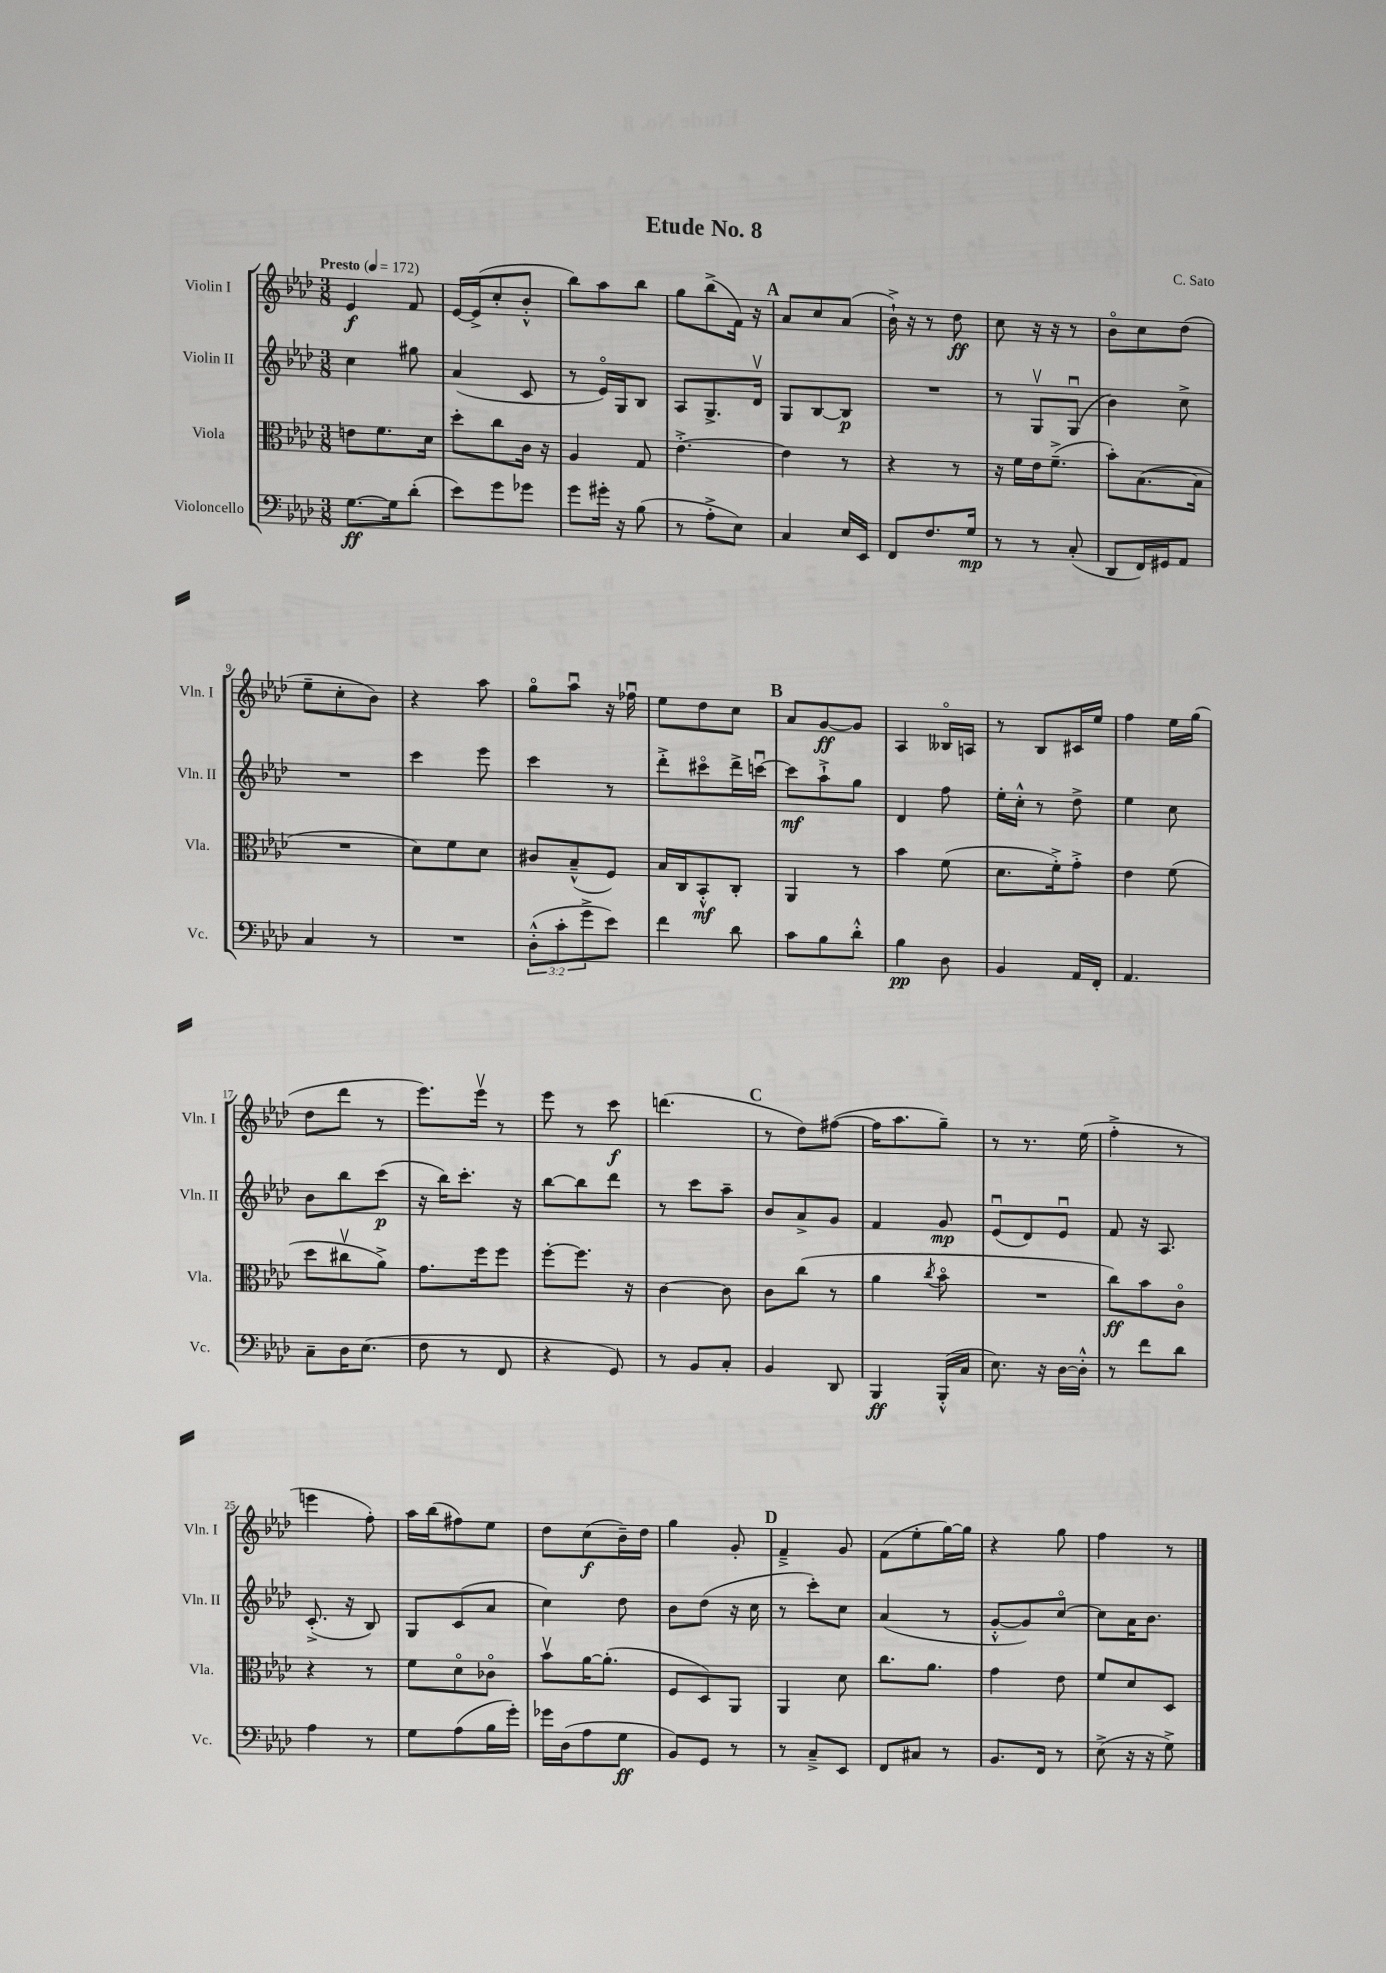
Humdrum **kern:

**kern	**kern	**kern	**kern
*staff4	*staff3	*staff2	*staff1
*clefF4	*clefC3	*clefG2	*clefG2
*k[b-e-a-d-]	*k[b-e-a-d-]	*k[b-e-a-d-]	*k[b-e-a-d-]
*M3/8	*M3/8	*M3/8	*M3/8
*MM172	*MM172	*MM172	*MM172
[8.G	8e	4cc	4e-
.	8.f	.	.
16G]	.	.	.
(8d-'	.	8gg#	8f
.	16d-	.	.
=	=	=	=
8e-)	8dd-'	(4a-	[16e-
.	.	.	(16e-^]
8g	8cc	.	8cc'
8g-	16c	8c	8b-'^^
.	16r	.	.
=	=	=	=
8g	4A-	8r	8bb-)
16g#'	.	16e-o)	8aa-
16r	.	16G	.
(8B-	8G	8B-	8bb-
=	=	=	=
8r	[4.e-'^	8A-	8gg
8A-'^	.	8.G^	(8bb-^
8E-)	.	.	16f)
.	.	16d-v	16r
=	=	=	=
4C	4e-]	8G	8a-
.	.	[8B-	8cc
16E-	8r	8B-]	(8a-
16EE-	.	.	.
=	=	=	=
8FF	4r	4.r	16b-`^)
.	.	.	16r
8.F	.	.	8r
.	8r	.	8dd-
16G	.	.	.
=	=	=	=
8r	16r	8r	8cc
.	16f	.	.
8r	16e-	8Gv	16r
.	(8.f~^	.	16r
(8C'	.	(8Gu	8r
=	=	=	=
8DD-	8b-')	4b-)	8b-o
16FF)	([8.B-	.	8cc
16GG#	.	.	.
8AA-	.	8cc^	(8dd-
.	16B-]	.	.
=	=	=	=
4C	4.r	4.r	8ee-~
.	.	.	8cc'
8r	.	.	8b-)
=	=	=	=
4.r	8d-)	4ccc	4r
.	8f	.	.
.	8d-	8eee-	8aa-
=	=	=	=
(12D-'^^	8c#	4ccc	8ggo
12c'	.	.	.
.	(8B-~^^	.	8aa-u
12g^	.	.	.
8e-)	8F)	8r	16r
.	.	.	16ff-u
=	=	=	=
4f	16B-	8ddd-'^	8ee-
.	16C	.	.
.	8BB-'^^	8ccc#o	8dd-
8d-	8C'	16ddd-^	8cc
.	.	[16cccu	.
=	=	=	=
8c	4AA-	8ccc]	8a-
8B-	.	8aa-`^	[8g
8d-'^^	8r	8gg	8g]
=	=	=	=
4B-	4b-	4d-	4A-
8D-	(8f	8ff	16B--o
.	.	.	16A
=	=	=	=
4BB-	8.d-	16ee-'	8r
.	.	16cc'^^	.
.	.	8r	8B-
.	16f'^)	.	.
16AA-	8g'^	8dd-^	16c#
16FF'	.	.	16ee-
=	=	=	=
4.AA-	4e-	4ee-	4ff
.	(8f	8cc	16ee-
.	.	.	(16gg
=	=	=	=
8C~	8dd-	8b-	8dd-
16D-	8cc#v	8bb-	8ddd-
(8.E-	.	.	.
.	8a-^)	(8ccc	8r
=	=	=	=
8F	8.g	16r	8.eee-)
.	.	16bb-)	.
8r	.	8.ccc'	.
.	16ff	.	16eee-v
8FF	8ff	.	8r
.	.	16r	.
=	=	=	=
4r	[8ff'	[8bb-	8eee-
.	8.ff]	8bb-]	8r
8GG)	.	8ddd-	8ccc
.	16r	.	.
=	=	=	=
8r	[4c	8r	(4.ddd
8BB-	.	8ccc	.
8C'	8c]	8aa-~	.
=	=	=	=
4BB-	8c	8b-	8r
.	(8cc	8a-^	8dd-)
8DD-	8r	8g	([8ff#
=	=	=	=
4BBB-	4a-	4f	16ff#]
.	.	.	8.aa-
.	8qcc	.	.
(16BBB-'^^	8b-o	8g	8gg~)
16C	.	.	.
=	=	=	=
8.E-)	4.r	(8e-u	8r
.	.	8d-)	8.r
16r	.	.	.
[16D-	.	8e-u	.
16D-'^^]	.	.	(16ee-
=	=	=	=
8r	8cc)	8f	4ff'^
8f	8b-	16r	.
.	.	8.A-	.
8d-	8co	.	8r
=	=	=	=
4A-	4r	(8.c'^	4eee
.	.	16r	.
8r	8r	8B-)	8ff')
=	=	=	=
8G	8f	8G	16aa-
.	.	.	(16bb-
(8A-	8d-o	(8c	8ff#)
16B-	8c-o	8a-	8ee-
16g')	.	.	.
=	=	=	=
16g-	8b-v	4cc)	8dd-
(16D-	.	.	.
8A-	[16a-	.	(8cc
.	(8.a-']	.	.
8G	.	8dd-	16b-~)
.	.	.	16dd-
=	=	=	=
8BB-)	8F	8b-	4gg
8GG	8D-)	(8dd-	.
8r	8AA-	16r	8g'
.	.	16cc	.
=	=	=	=
8r	4AA-	8r	4f~^
8C~^	.	8ccc')	.
8EE-	8d-	8cc	8g
=	=	=	=
8FF	8.cc	(4a-	(8f
8C#	.	.	8ee-'
.	8.a-	.	.
8r	.	8r	[16gg)
.	.	.	16gg]
=	=	=	=
8.BB-	4g	[8g'^^	4r
.	.	8g])	.
16FF	.	.	.
8r	8e-	[8cco	8gg
=	=	=	=
(8E-^	8f	8cc]	4ff
16r	8d-	16a-	.
16r	.	8.b-	.
8G^)	8D-	.	8r
==	==	==	==
*-	*-	*-	*-
